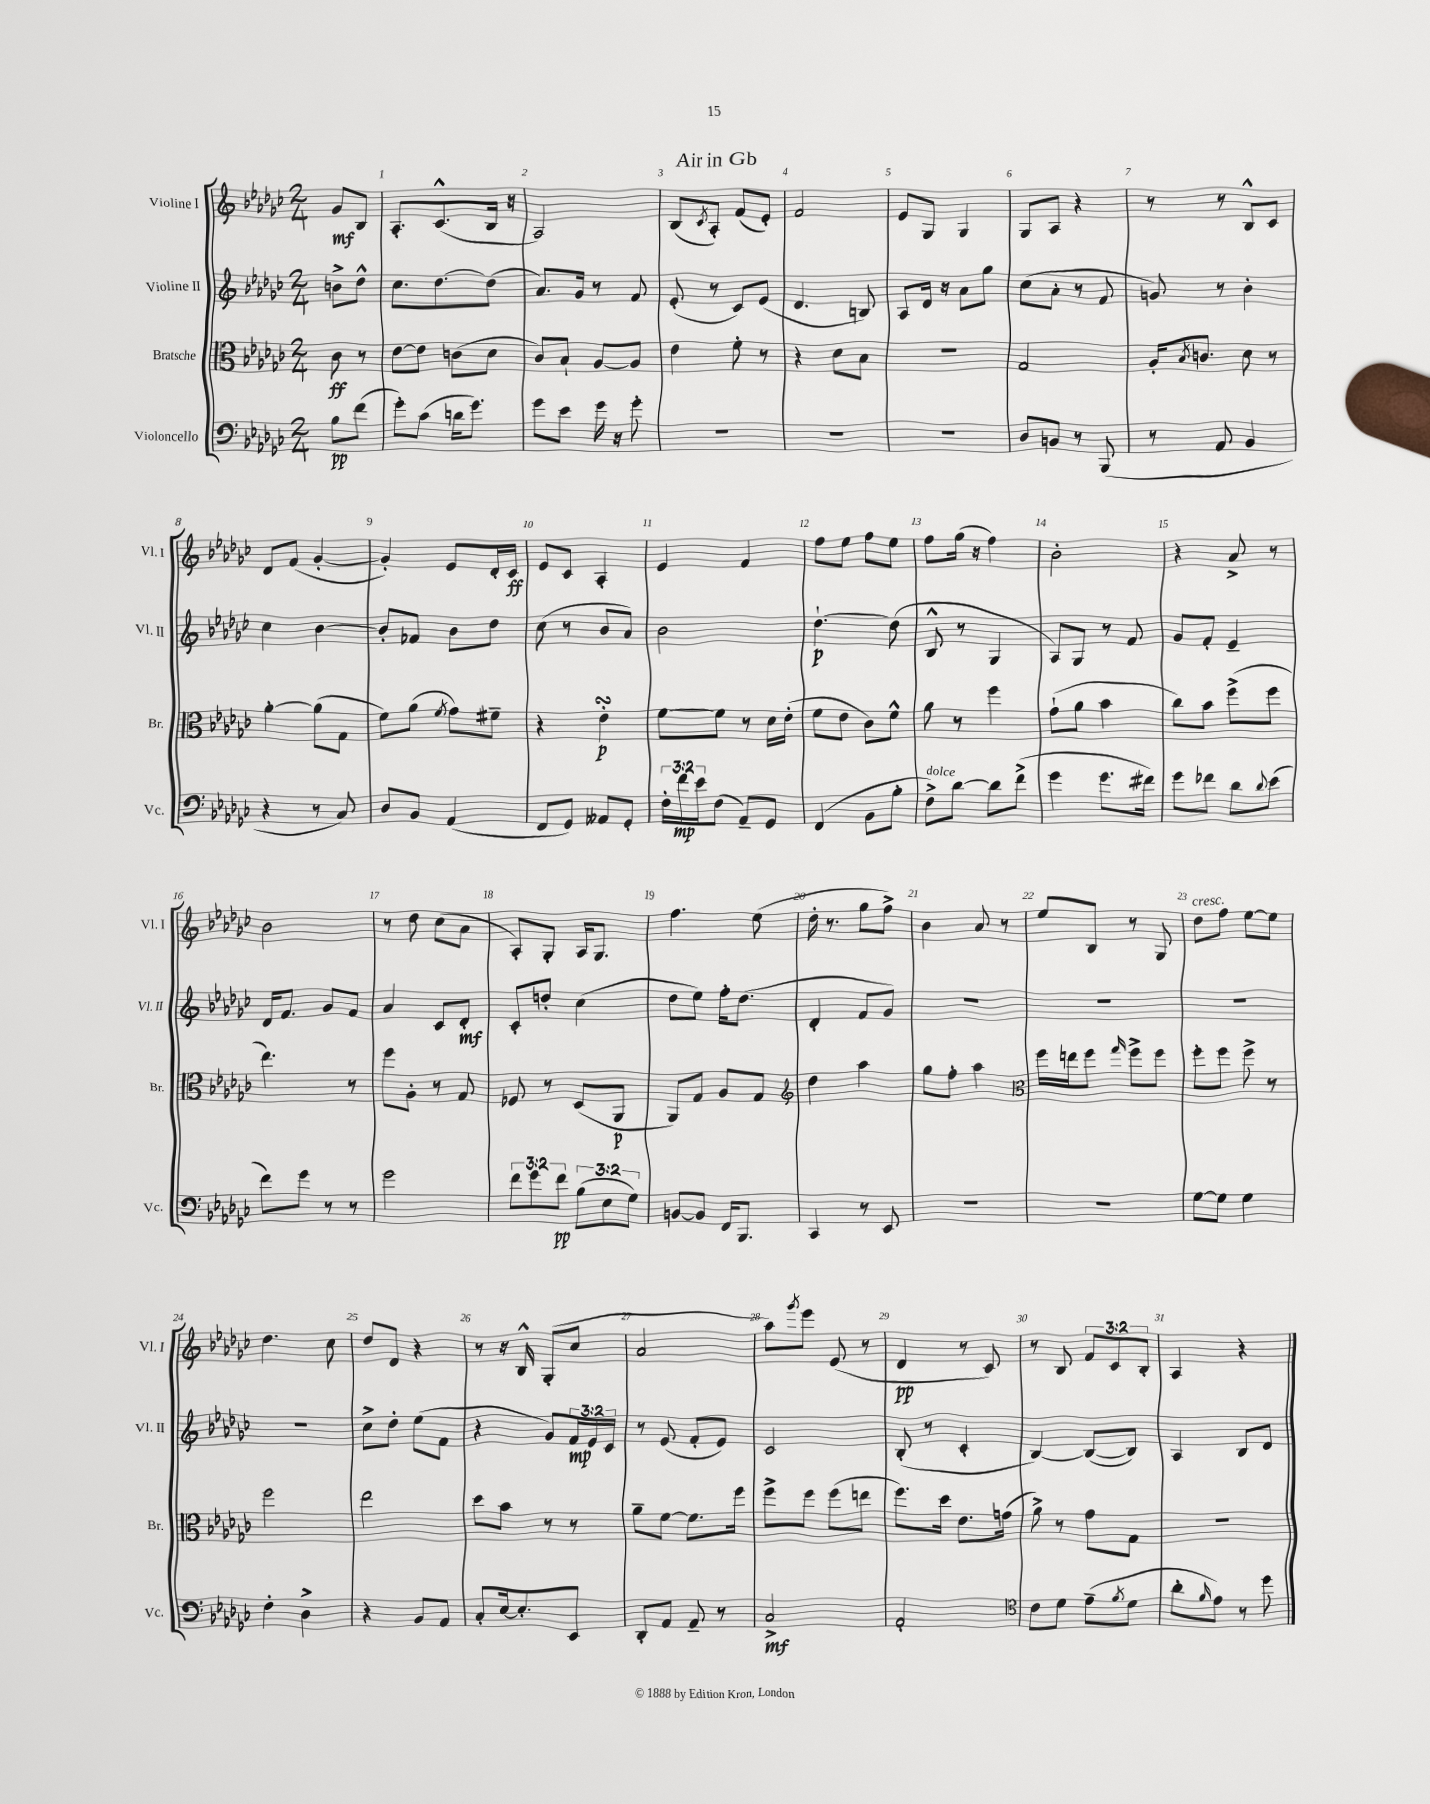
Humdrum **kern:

**kern	**kern	**kern	**kern
*staff4	*staff3	*staff2	*staff1
*clefF4	*clefC3	*clefG2	*clefG2
*k[b-e-a-d-g-c-]	*k[b-e-a-d-g-c-]	*k[b-e-a-d-g-c-]	*k[b-e-a-d-g-c-]
*M2/4	*M2/4	*M2/4	*M2/4
8B-	8c-	8b^	8g-
(8f	8r	8dd-^^	8B-
=	=	=	=
8g-')	[8e-	8.cc-	8.A-'
(8c-	8e-]	.	.
.	.	[8.dd-	(8.c-^^
16d	(8c	.	.
8.g-)	.	.	.
.	8d-	(8dd-]	16B-
.	.	.	16r
=	=	=	=
8g-	8c-)	8.a-)	2A-)
8e-	8B-`	.	.
.	.	16g-	.
16g-	[8A-	8r	.
16r	.	.	.
8g-'	8A-]	8f	.
=	=	=	=
2r	4e-	(8e-'	(8B-
.	.	.	8qc-
.	.	8r	8A-')
.	8f'	8c-)	(8f
.	8r	(8e-	8e-')
=	=	=	=
2r	4r	4.d-	2f
.	8d-	.	.
.	8B-	8B)	.
=	=	=	=
2r	2r	8A-	8e-
.	.	16d-	8G-
.	.	16r	.
.	.	8a-	4G-
.	.	8gg-	.
=	=	=	=
8D-	2G-	(8cc-	8G-
8BB	.	8a-'	8A-
8r	.	8r	4r
(8BBB-	.	8f	.
=	=	=	=
8r	16A-'	8g)	8r
.	8qB-	.	.
.	8.c	.	.
8AA-	.	8r	8r
4BB-	8d-	4b-'	8B-^^
.	8r	.	8c-
=	=	=	=
4r	[4a-'	4cc-	8d-
.	.	.	(8f
8r	(8a-]	[4b-	[4g-'
8C-)	8G-	.	.
=	=	=	=
8D-	8f)	8b-']	4g-'])
8BB-	(8a-	8f-	.
.	8qf	.	.
(4AA-	8g-)	8b-	8e-
.	8f#~	8dd-	16d-'
.	.	.	16c-
=	=	=	=
8FF	4r	(8cc-	8e-
8GG-)	.	8r	8c-
8AA--	4e-'	8b-	4A-'
8GG-'	.	8a-)	.
=	=	=	=
24F'	[8f	2b-	4e-
24f	.	.	.
24e-	.	.	.
(8F	8f]	.	.
8AA-~)	8r	.	4f
8GG-	16d-	.	.
.	(16e-'	.	.
=	=	=	=
(4FF	8f	[4.dd-`	8ff
.	8e-	.	8ee-
8BB-	8c-)	.	8ff
8B-'	8f^^	(8dd-]	8ee-
=	=	=	=
8F^)	8a-	8B-^^	8ff
[8d-	8r	8r	(16gg-
.	.	.	16r
8d-]	4ff	4G-	4ff)
(8f^	.	.	.
=	=	=	=
4g-	(8g-`	8A-)	2b-'
.	8a-	8G-	.
8.g-	4b-	8r	.
.	.	8f	.
16f#)	.	.	.
=	=	=	=
8g-	8cc-)	8g-	4r
8f-	8b-	8f'	.
8d-	(8ff^	4e-~	8a-^
8qqd-	.	.	.
(8e-	8ff	.	8r
=	=	=	=
8f)	4.ee-)	16d-	2b-
.	.	8.f	.
8g-	.	.	.
8r	.	8g-	.
8r	8r	8f	.
=	=	=	=
2g-	8ff	4a-	8r
.	8A-'	.	8dd-
.	8r	8c-	(8cc-
.	8G-	8d-'	8a-
=	=	=	=
12f	8F-	8c-'	8A-')
12g-	.	.	.
.	8r	8dd'	8G-'
12f	.	.	.
(12B-	(8D-	(4cc-	16A-
.	.	.	8.G-
12E-	.	.	.
.	8AA-	.	.
12G-)	.	.	.
=	=	=	=
[8BB	8AA-)	8dd-	4.ff
8BB]	8G-	8ee-)	.
16FF	8A-	16ff'	.
8.BBB-	.	(8.dd-	.
.	8G-	.	(8ee-
=	=	=	=
*	*clefG2	*	*
4CC-	4dd-	4d-'	16dd-'
.	.	.	8.r
8r	4aa-	8f	8gg-
8EE-	.	8g-)	8ff^)
=	=	=	=
2r	8gg-	2r	4b-
.	8ff'	.	.
.	4aa-	.	8a-
.	.	.	8r
=	=	=	=
*	*clefC3	*	*
2r	16ff	2r	8ee-
.	16ee	.	.
.	8ff	.	8B-
.	16qqgg-	.	.
.	8ff^	.	8r
.	8ff	.	8G-
=	=	=	=
[8G-	8ff'	2r	8dd-
8G-]	8ff	.	8ff
4G-	8ff^	.	[8ee-
.	8r	.	8ee-]
=	=	=	=
4F'	2ff	2r	4.dd-
4D-^	.	.	.
.	.	.	8cc-
=	=	=	=
4r	2ee-	8cc-^	8dd-
.	.	8dd-'	8d-
8BB-	.	(8ee-	4r
8AA-	.	8f	.
=	=	=	=
8C-'	8dd-	4r	8r
[16E-	8b-	.	16r
8.E-']	.	.	16B-^^
.	8r	8g-)	(8G-'
8EE-	8r	24f	8cc-
.	.	24e-	.
.	.	24c-	.
=	=	=	=
8DD-'	8a-~	8r	2a-
8AA-	[8f	(8e-	.
8AA-~	8.f]	8f'	.
8r	.	8e-)	.
.	16ff	.	.
=	=	=	=
2C-^	8ff^	2c-	8aa-)
.	.	.	8qggg-
.	8ff	.	8eee-
.	(8ff	.	(8e-
.	8ee	.	8r
=	=	=	=
2AA-'	8.ff)	(8B-'	4d-
.	.	8r	.
.	16dd-	.	.
.	8.e-	4c-'	8r
.	.	.	8c-)
.	(16g	.	.
=	=	=	=
*clefC4	*	*	*
8c-	8a-^)	[4B-)	8r
8d-	8r	.	8B-
(8e-~	8g-	(8B-_	12f
.	.	.	12c-
8qf	.	.	.
8d-	8G-	8B-])	.
.	.	.	12B-'
=	=	=	=
8a-'	2r	4A-	4A-
16qqf	.	.	.
8e-)	.	.	.
8r	.	8B-	4r
8dd-	.	8d-	.
==	==	==	==
*-	*-	*-	*-
